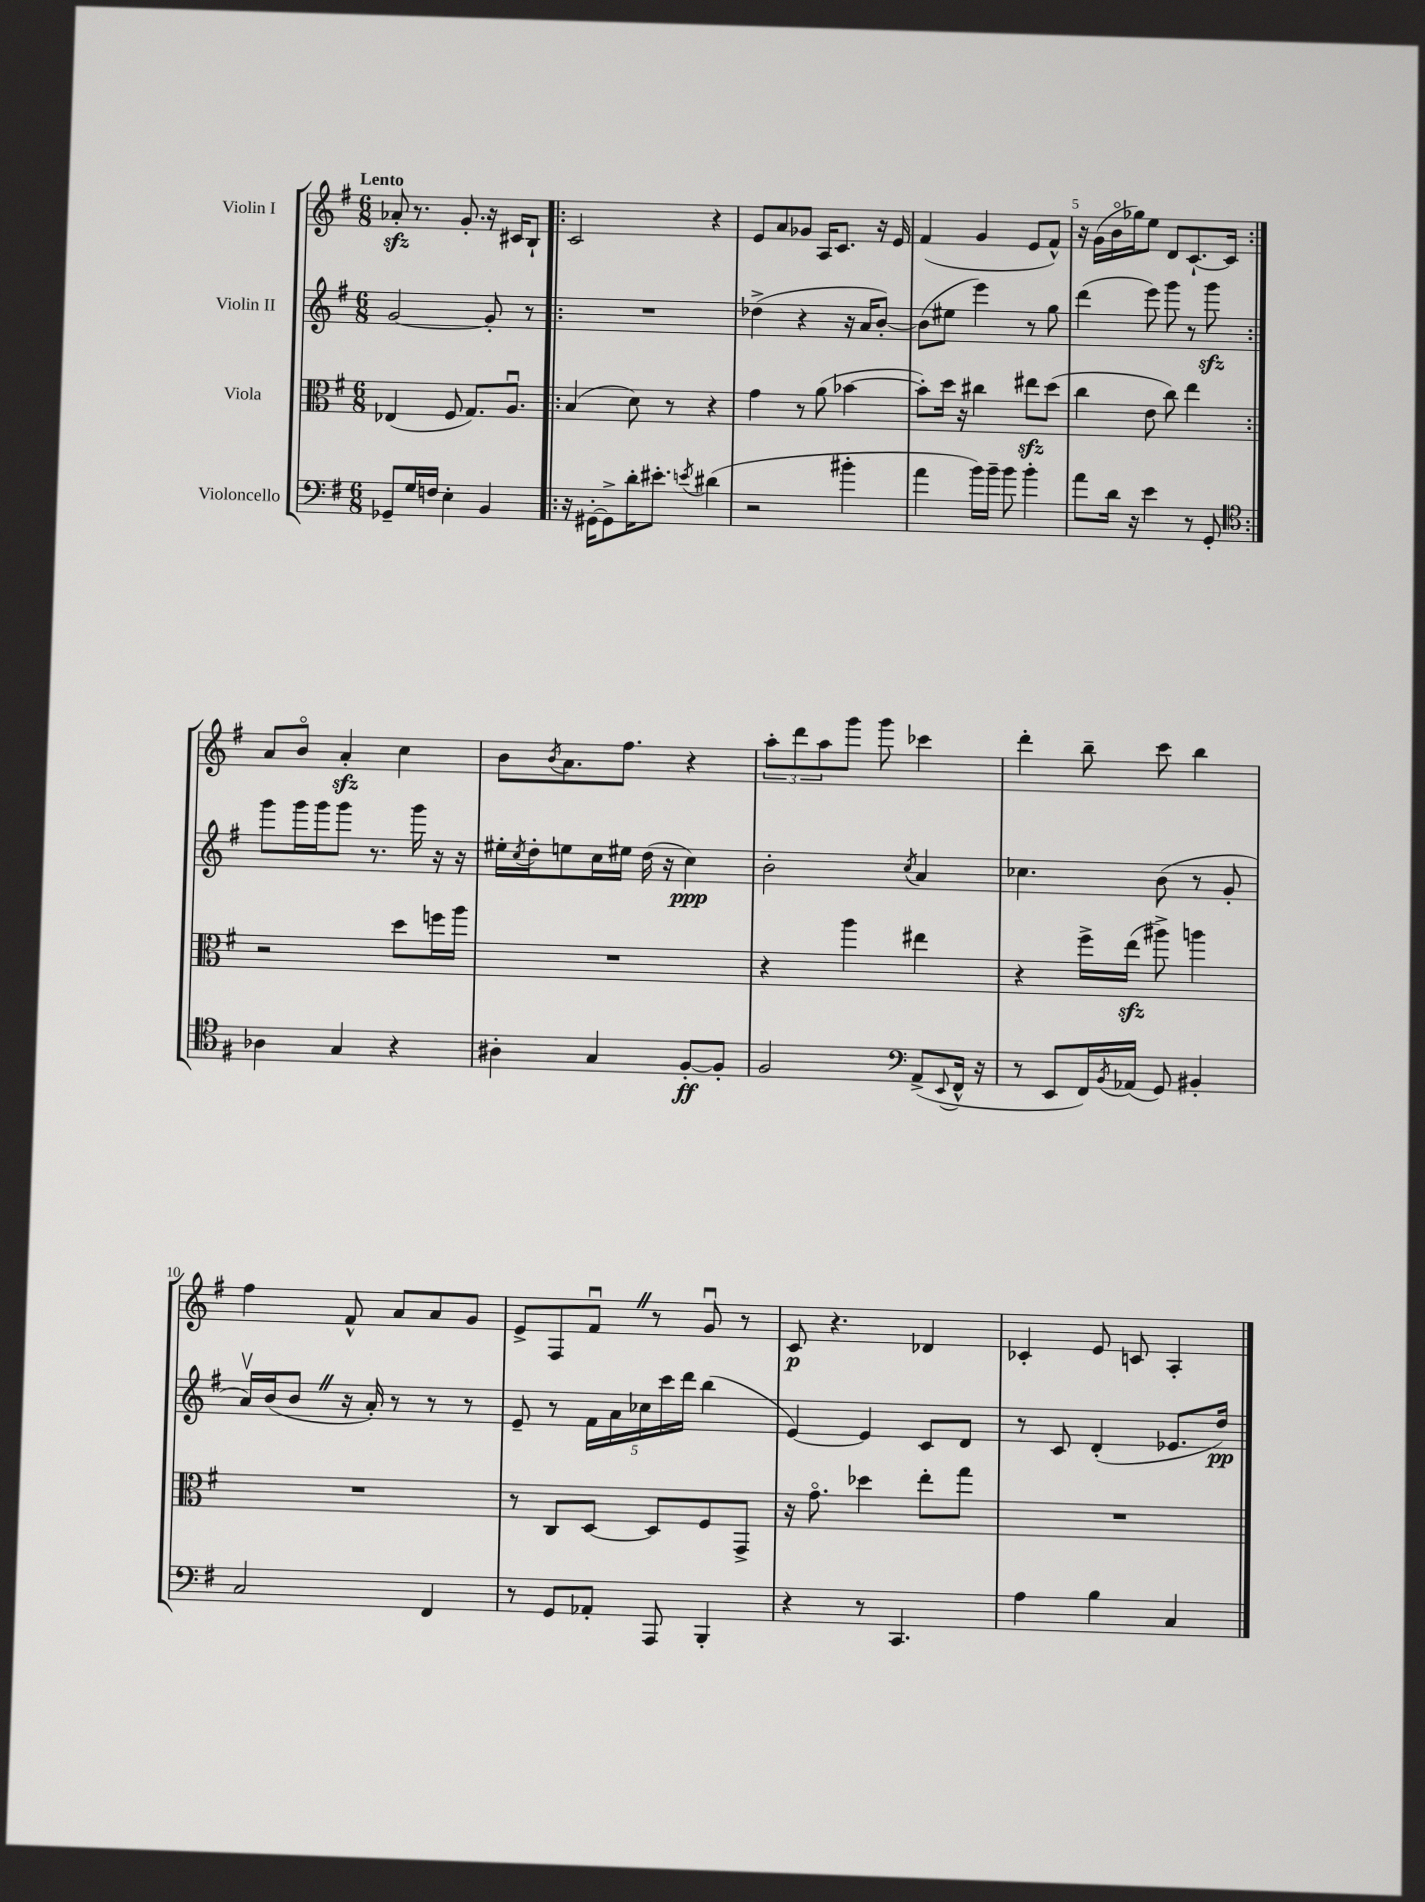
<<
\new StaffGroup <<
\new Staff = "s0" \with { instrumentName = "Violin I" } {
    \clef treble \key g \major \numericTimeSignature \time 6/8 \tempo "Lento"
    aes'8-.\sfz r8. g'8.-. r16 cis'16 b8-! |
    \repeat volta 2 { c'2 r4 |
    e'8 a'8 ges'8 a16 c'8. r16 e'16 |
    fis'4( g'4 e'8 fis'8-^) |
    r16 g'16( b'16\flageolet ges''16) e''8 d'8 c'8.~-! c'16 | }
    a'8 b'8\flageolet a'4-.\sfz c''4 |
    b'8 \acciaccatura { b'8 } a'8. fis''8. r4 |
    \tuplet 3/2 { a''8-. d'''8 a''8 } g'''8 g'''8 ces'''4 |
    d'''4-. b''8-- c'''8 b''4 |
    fis''4 fis'8-^ a'8 a'8 g'8 |
    e'8-> fis8 fis'8\downbow \once \override BreathingSign.text = \markup { \musicglyph "scripts.caesura.straight" } \breathe r8 g'8\downbow r8 |
    c'8\p r4. des'4 |
    ces'4-. e'8 c'8 a4-. \bar "|." |
}
\new Staff = "s1" \with { instrumentName = "Violin II" } {
    \clef treble \key g \major \numericTimeSignature \time 6/8
    g'2~ g'8-. r8 |
    \repeat volta 2 { R2. |
    des''4->( r4 r16 a'16 b'8~-.) |
    b'8( eis''8 e'''4) r8 g''8 |
    d'''4( e'''8) g'''8 r8 g'''8\sfz | }
    g'''8 g'''16 g'''16 g'''8 r8. g'''16 r16 r16 |
    eis''16-. \acciaccatura { c''8 } d''16-. e''8 c''16 eis''16 d''16( r16 c''4\ppp) |
    b'2-. \acciaccatura { c''8 } a'4 |
    ces''4. b'8( r8 g'8-. |
    a'16\upbow) b'16( b'8 \once \override BreathingSign.text = \markup { \musicglyph "scripts.caesura.straight" } \breathe r16 a'16-.) r8 r8 r8 |
    e'8-- r8 \tuplet 5/4 { fis'16 a'16 ces''16 c'''16 d'''16 } b''4( |
    e'4~) e'4 c'8 d'8 |
    r8 c'8 d'4-.( ees'8. d''16\pp) \bar "|." |
}
\new Staff = "s2" \with { instrumentName = "Viola" } {
    \clef alto \key g \major \numericTimeSignature \time 6/8
    ees4( fis8 g8.) a8.\downbow |
    \repeat volta 2 { b4( d'8) r8 r4 |
    g'4 r8 a'8( bes'4~ |
    bes'8-.) d''16 r16 cis''4 eis''8\sfz d''8( |
    c''4 e'8 c''8) e''4 | }
    r2 d''8 f''16 a''16 |
    R2. |
    r4 a''4 eis''4 |
    r4 fis''16-> e''16\sfz( ais''8->) a''4 |
    R2. |
    r8 c8 d8~ d8 fis8 g,8-> |
    r16 g'8.\flageolet des''4 e''8-. g''8 |
    R2. \bar "|." |
}
\new Staff = "s3" \with { instrumentName = "Violoncello" } {
    \clef bass \key g \major \numericTimeSignature \time 6/8
    ges,8-- g16 f16 e4-. b,4 |
    \repeat volta 2 { r16 gis,16~-. gis,8-> d'16-. eis'8.-. \acciaccatura { e'8 } dis'4( |
    r2 bis'4-. |
    a'4 b'16) b'16-- b'8 b'4-. |
    a'8 d'16 r16 e'4 r8 g,8-. | }
    \clef tenor aes4 g4 r4 |
    ais4-. g4 fis8~-.\ff fis8-. |
    fis2 \clef bass a,8->( \appoggiatura { e,8 } fis,16-^ r16 |
    r8 e,8 fis,16) \acciaccatura { b,8 } aes,16( g,8) bis,4-. |
    c2 fis,4 |
    r8 g,8 aes,8-. a,,8 b,,4-. |
    r4 r8 c,4. |
    a4 b4 c4 \bar "|." |
}
>>
>>
\layout { \context { \Score \override BarNumber.break-visibility = ##(#f #t #t) barNumberVisibility = #(every-nth-bar-number-visible 5) } }
